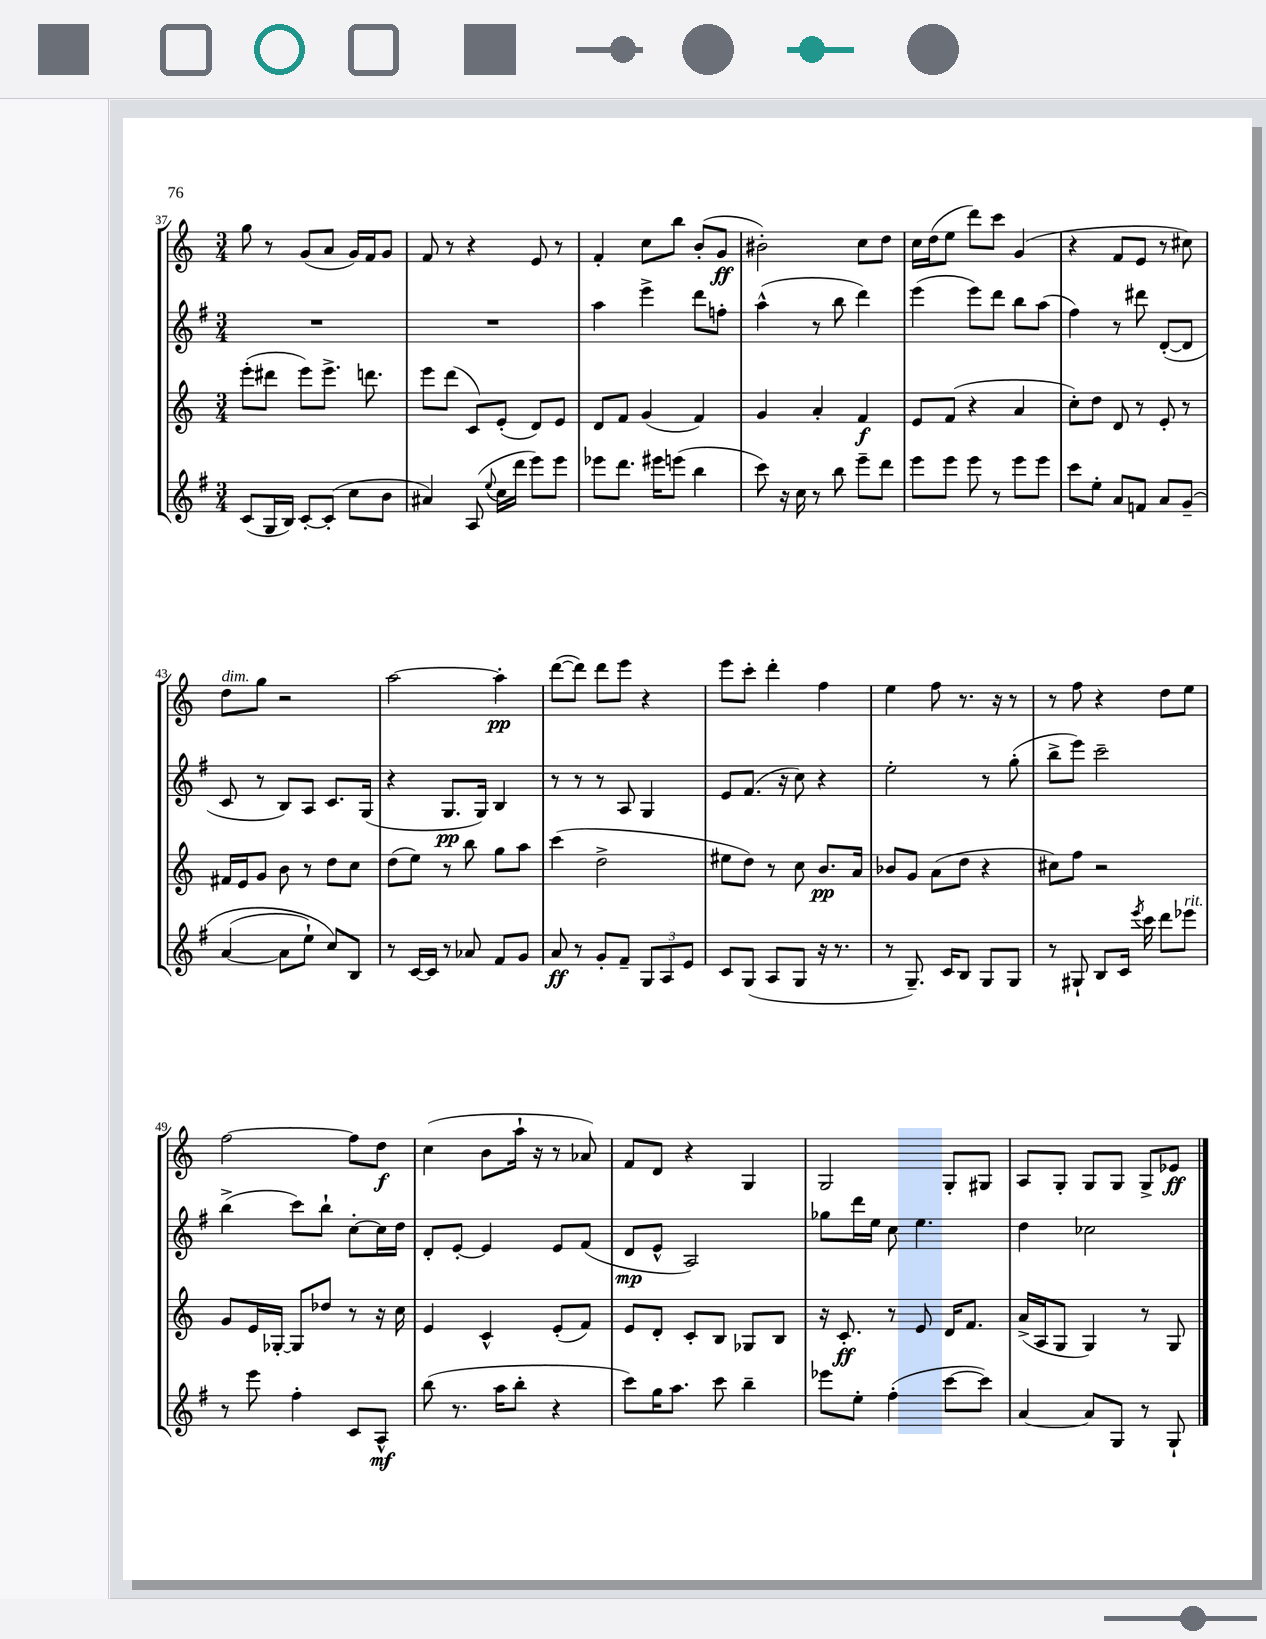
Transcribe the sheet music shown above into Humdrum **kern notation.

**kern	**kern	**kern	**kern
*staff4	*staff3	*staff2	*staff1
*clefG2	*clefG2	*clefG2	*clefG2
*k[f#]	*k[]	*k[f#]	*k[]
*M3/4	*M3/4	*M3/4	*M3/4
(8c/L	(8eee'\L	2.r	8gg\
16G/L	8ddd#\J	.	8r
16B/JJ)	.	.	.
[8c'/L	8eee\L)	.	(8g/L
(8c'/]J	8.eee^\J	.	8a/J
8cc\L	.	.	16g/LL)
.	8.ddd\	.	16f/J
8b\J	.	.	8g/J
=	=	=	=
4a#/)	8eee\L	2.r	8f/
.	(8ddd\J	.	8r
(8A/	8c/L)	.	4r
8qqee/	.	.	.
16cc\LL	(8e'/J	.	.
16ddd\JJ	.	.	.
8eee\L)	8d/L)	.	8e/
8eee\J	8e/J	.	8r
=	=	=	=
8eee-\L	8d/L	4aa\	4f'/
8.ddd\J	8f/J	.	.
.	(4g/	4eee^\	8cc\L
16eee#\LK	.	.	.
(8eee\J	.	.	8bb\J
4bb\	4f/)	8ddd\L	(8b'/L
.	.	8ff'\J	8g/J
=	=	=	=
8ccc\)	4g/	(4aa^^\	2b#'\)
16r	.	.	.
16cc\	.	.	.
8r	4a'/	8r	.
8bb\	.	8bb\	.
8eee~\L	4f/	4ddd\)	8cc\L
8ddd\J	.	.	8dd\J
=	=	=	=
8eee\L	8e/L	(4eee\	16cc\LL
.	.	.	(16dd\J
8eee\J	(8f/J	.	8ee\J
8eee\	4r	8eee\L)	8ddd\L)
8r	.	8ddd\J	8ccc\J
8eee\L	4a/	8bb\L	(4g/
8eee\J	.	(8aa\J	.
=	=	=	=
8ccc\L	8cc'\L)	4ff#\)	4r
8ee'\J	8dd\J	.	.
8a/L	8d/	8r	8f/L
8f/J	8r	8ddd#\	8e/J
8a/L	8e'/	([8d'/L	8r
&(8g~/J	8r	8d/]J	8cc#\)
=	=	=	=
([4a/	16f#/LL	8c/	8dd\L
.	16e/J	.	.
.	8g/J	8r	8gg\J
8a\]L	8b\	8B/L)	2r
8ee`\J)	8r	8A/J	.
8cc/L&)	8dd\L	8.c/L	.
8B/J	8cc\J	.	.
.	.	(16G/Jk	.
=	=	=	=
8r	(8dd\L	4r	[2aa\
[16c/LL	8ee\J)	.	.
16c/]JJ	.	.	.
8r	8r	8.G/L	.
8a-/	8bb\	.	.
.	.	16G/Jk)	.
8f#/L	8gg\L	4B/	4aa'\]
8g/J	8aa\J	.	.
=	=	=	=
8a/	(4ccc\	8r	([8ddd\L
8r	.	8r	8ddd\]J)
8g'/L	2dd^\	8r	8ddd\L
8f#~/J	.	8A/	8eee\J
12G/L	.	4G/	4r
12A/	.	.	.
12e/J	.	.	.
=	=	=	=
8c/L	8ee#\L	8e/L	8eee\L
(8G/J	8dd\J)	(8.f#/J	8ccc'\J
8A/L	8r	.	4ddd'\
.	.	16r	.
8G/J	8cc\	8cc\)	.
16r	8.b/L	4r	4ff\
8.r	.	.	.
.	16a/Jk	.	.
=	=	=	=
8r	8b-/L	2ee'\	4ee\
8.G~/)	8g/J	.	.
.	(8a\L	.	8ff\
16c/LK	.	.	.
8B/J	8dd\J	.	8.r
8G/L	4r	8r	.
.	.	.	16r
8G/J	.	(8gg'\	8r
=	=	=	=
8r	8cc#\L)	8bb^\L	8r
8G#`/	8ff\J	8eee\J)	8ff\
8B/L	2r	2ccc~\	4r
16c/Jk	.	.	.
8qeee/	.	.	.
16ccc\	.	.	.
8ddd\L	.	.	8dd\L
8eee-\J	.	.	8ee\J
=	=	=	=
8r	8g/L	(4bb^\	[2ff\
8eee\	16e/L	.	.
.	[16G-'/JJ	.	.
4ff#'\	8G-/]L	8ccc\L)	.
.	8dd-/J	8bb`\J	.
8c/L	8r	[8cc'\L	8ff\]L
8A^^/J	16r	16cc\]L	8dd\J
.	16cc\	16dd\JJ	.
=	=	=	=
(8bb\	4e/	8d'/L	(4cc\
8.r	.	[8e'/J	.
.	4c^^/	4e/]	8b\L
16aa\LK	.	.	.
8bb'\J	.	.	16aa`\Jk
.	.	.	16r
4r	(8e'/L	8e/L	8r
.	8f/J)	(8f#/J	8a-/)
=	=	=	=
8ccc\L)	8e/L	8d/L	8f/L
16gg\K	8d'/J	8e^^/J	8d/J
8.aa\J	.	.	.
.	8c'/L	2A/)	4r
8ccc\	8B/J	.	.
4bb~\	8G-/L	.	4G/
.	8B/J	.	.
=	=	=	=
8eee-\L	16r	8gg-\L	2G/
.	8.c'/	.	.
8ee'\J	.	16ddd\L	.
.	.	16ee\JJ	.
(4ff#'\	8r	8cc\	.
.	8e/	4.ee\	.
[8ccc\L	16d/LK	.	8G'/L
.	8.f/J	.	.
8ccc\]J)	.	.	8G#/J
=	=	=	=
[4a/	(16a^/LL	4dd\	8A/L
.	16A/J	.	.
.	8G/J	.	8G'/J
8a/]L	4G/)	2cc-\	8G/L
8G/J	.	.	8G/J
8r	8r	.	8G^/L
8G`/	8G/	.	8e-/J
==	==	==	==
*-	*-	*-	*-
